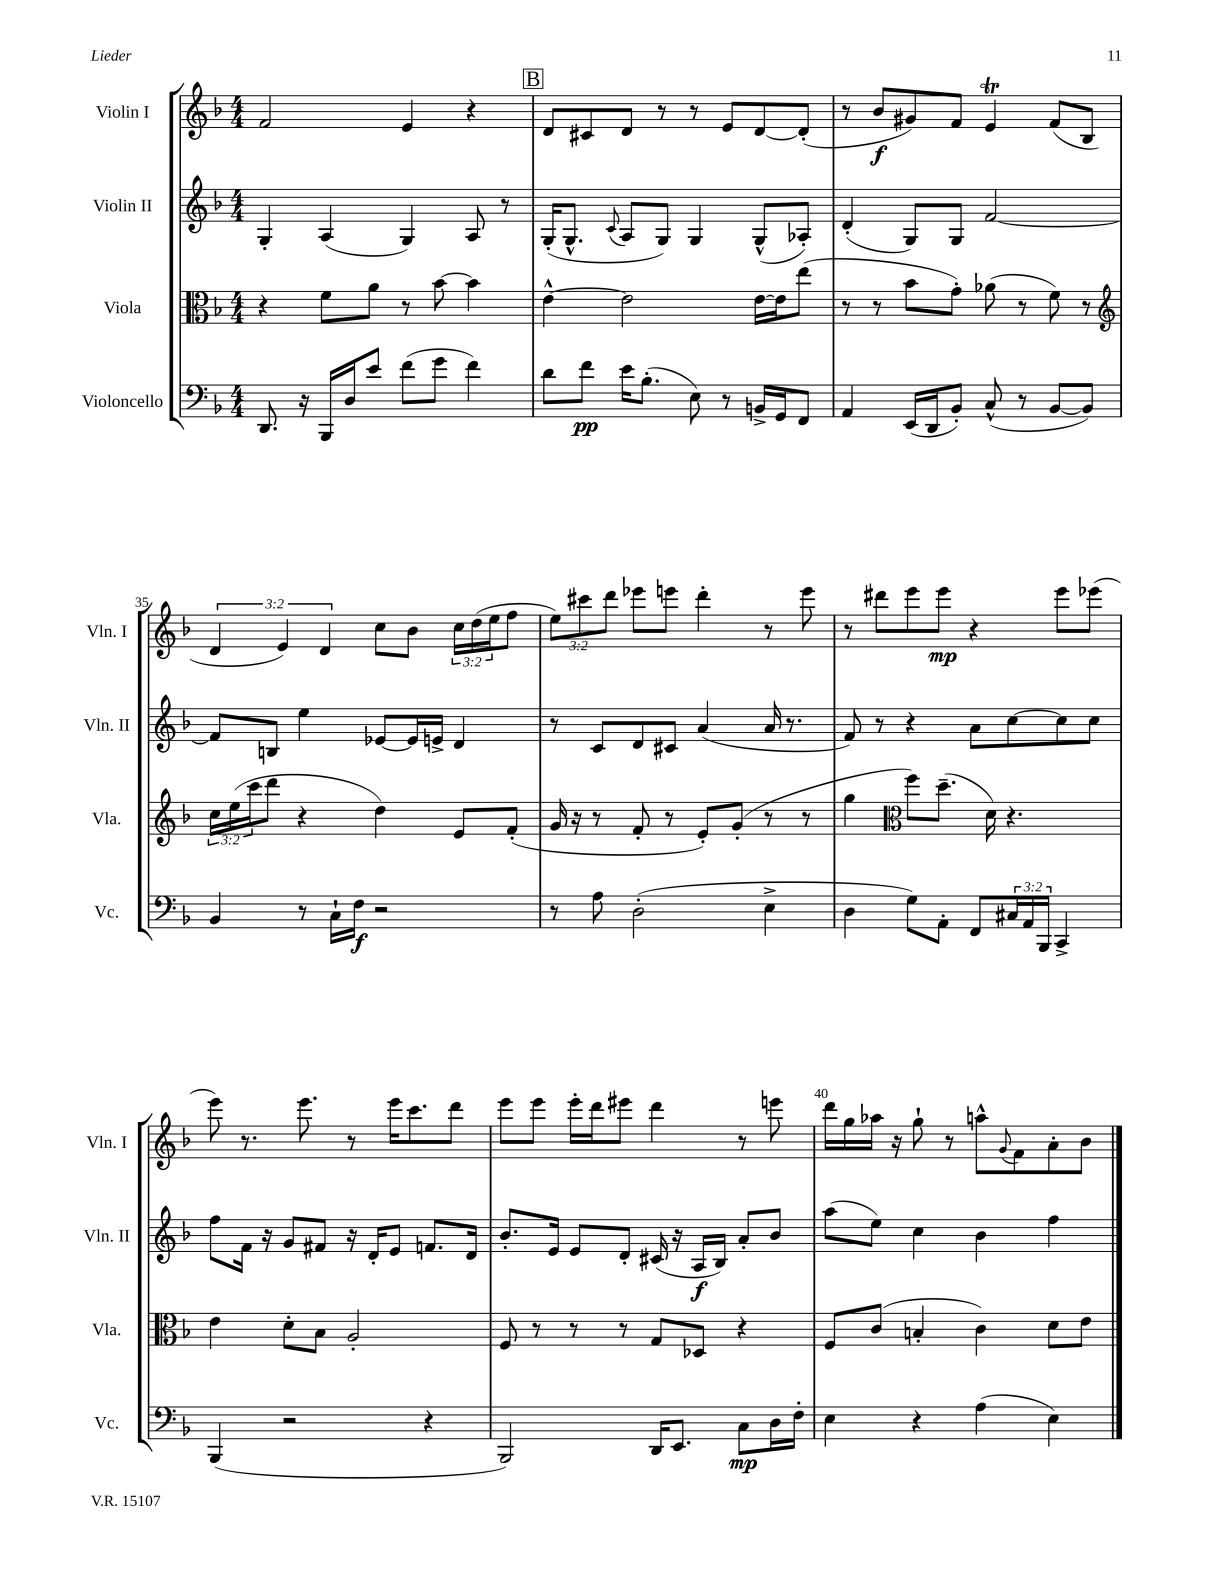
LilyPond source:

<<
\new StaffGroup <<
\new Staff = "s0" \with { instrumentName = "Violin I" shortInstrumentName = "Vln. I" } {
    \clef treble \key f \major \numericTimeSignature \time 4/4 \override Staff.TupletNumber.text = #tuplet-number::calc-fraction-text
    f'2 e'4 r4 |
    \mark \markup { \box "B" } d'8 cis'8 d'8 r8 r8 e'8 d'8~ d'8-.( |
    r8 bes'8\f gis'8) f'8 e'4\trill f'8( bes8 |
    \tuplet 3/2 { d'4 e'4) d'4 } c''8 bes'8 \tuplet 3/2 { c''16 d''16( e''16 } f''8 |
    \tuplet 3/2 { e''8) cis'''8 d'''8 } ees'''8 e'''8 d'''4-. r8 e'''8 |
    r8 dis'''8 e'''8 e'''8\mp r4 e'''8 ees'''8( |
    e'''8) r8. e'''8. r8 e'''16 c'''8. d'''8 |
    e'''8 e'''8 e'''16-. d'''16 eis'''8 d'''4 r8 e'''8 |
    d'''16 g''16 aes''16 r16 g''8-! r8 a''8-^ \appoggiatura { g'8 } f'8 a'8-. bes'8 \bar "|." |
}
\new Staff = "s1" \with { instrumentName = "Violin II" shortInstrumentName = "Vln. II" } {
    \clef treble \key f \major \numericTimeSignature \time 4/4
    g4-. a4( g4) a8 r8 |
    \mark \markup { \box "B" } g16-.( g8.-^ \appoggiatura { c'8 } a8 g8) g4 g8-^( aes8-.) |
    d'4-.( g8) g8 f'2~ |
    f'8 b8 e''4 ees'8~ ees'16 e'16-> d'4 |
    r8 c'8 d'8 cis'8 a'4( a'16 r8. |
    f'8) r8 r4 a'8 c''8~ c''8 c''8 |
    f''8 f'16 r16 g'8 fis'8 r16 d'16-. e'8 f'8. d'16 |
    bes'8.-. e'16 e'8 d'8-. cis'16( r16 a16\f bes16) a'8-. bes'8 |
    a''8( e''8) c''4 bes'4 f''4 \bar "|." |
}
\new Staff = "s2" \with { instrumentName = "Viola" shortInstrumentName = "Vla." } {
    \clef alto \key f \major \numericTimeSignature \time 4/4 \override Staff.TupletNumber.text = #tuplet-number::calc-fraction-text
    r4 f'8 a'8 r8 bes'8~ bes'4 |
    \mark \markup { \box "B" } e'4~-^ e'2 e'16~ e'16 e''8( |
    r8 r8 bes'8 g'8-.) aes'8( r8 f'8) r8 |
    \clef treble \tuplet 3/2 { c''16 e''16( c'''16 } d'''8 r4 d''4) e'8 f'8-.( |
    g'16 r16 r8 f'8-. r8 e'8-.) g'8-.( r8 r8 |
    g''4 \clef alto f''8) d''8.--( d'16) r4. |
    e'4 d'8-. bes8 a2-. |
    f8 r8 r8 r8 g8 des8 r4 |
    f8 c'8( b4-. c'4) d'8 e'8 \bar "|." |
}
\new Staff = "s3" \with { instrumentName = "Violoncello" shortInstrumentName = "Vc." } {
    \clef bass \key f \major \numericTimeSignature \time 4/4 \override Staff.TupletNumber.text = #tuplet-number::calc-fraction-text
    d,8. r16 bes,,16 d16 e'8 f'8( g'8 f'4) |
    \mark \markup { \box "B" } d'8 f'8\pp e'16 bes8.-.( e8) r8 b,16-> g,16 f,8 |
    a,4 e,16( d,16 bes,8-.) c8-^( r8 bes,8~ bes,8) |
    bes,4 r8 c16-! f16\f r2 |
    r8 a8 d2-.( e4-> |
    d4 g8) a,8-. f,8 \tuplet 3/2 { cis16 a,16 bes,,16 } c,4-> |
    bes,,4( r2 r4 |
    bes,,2) d,16 e,8. c8\mp d16 f16-. |
    e4 r4 a4( e4) \bar "|." |
}
>>
>>
\layout { \context { \Score currentBarNumber = #32 \override BarNumber.break-visibility = ##(#f #t #t) barNumberVisibility = #(every-nth-bar-number-visible 5) } }
